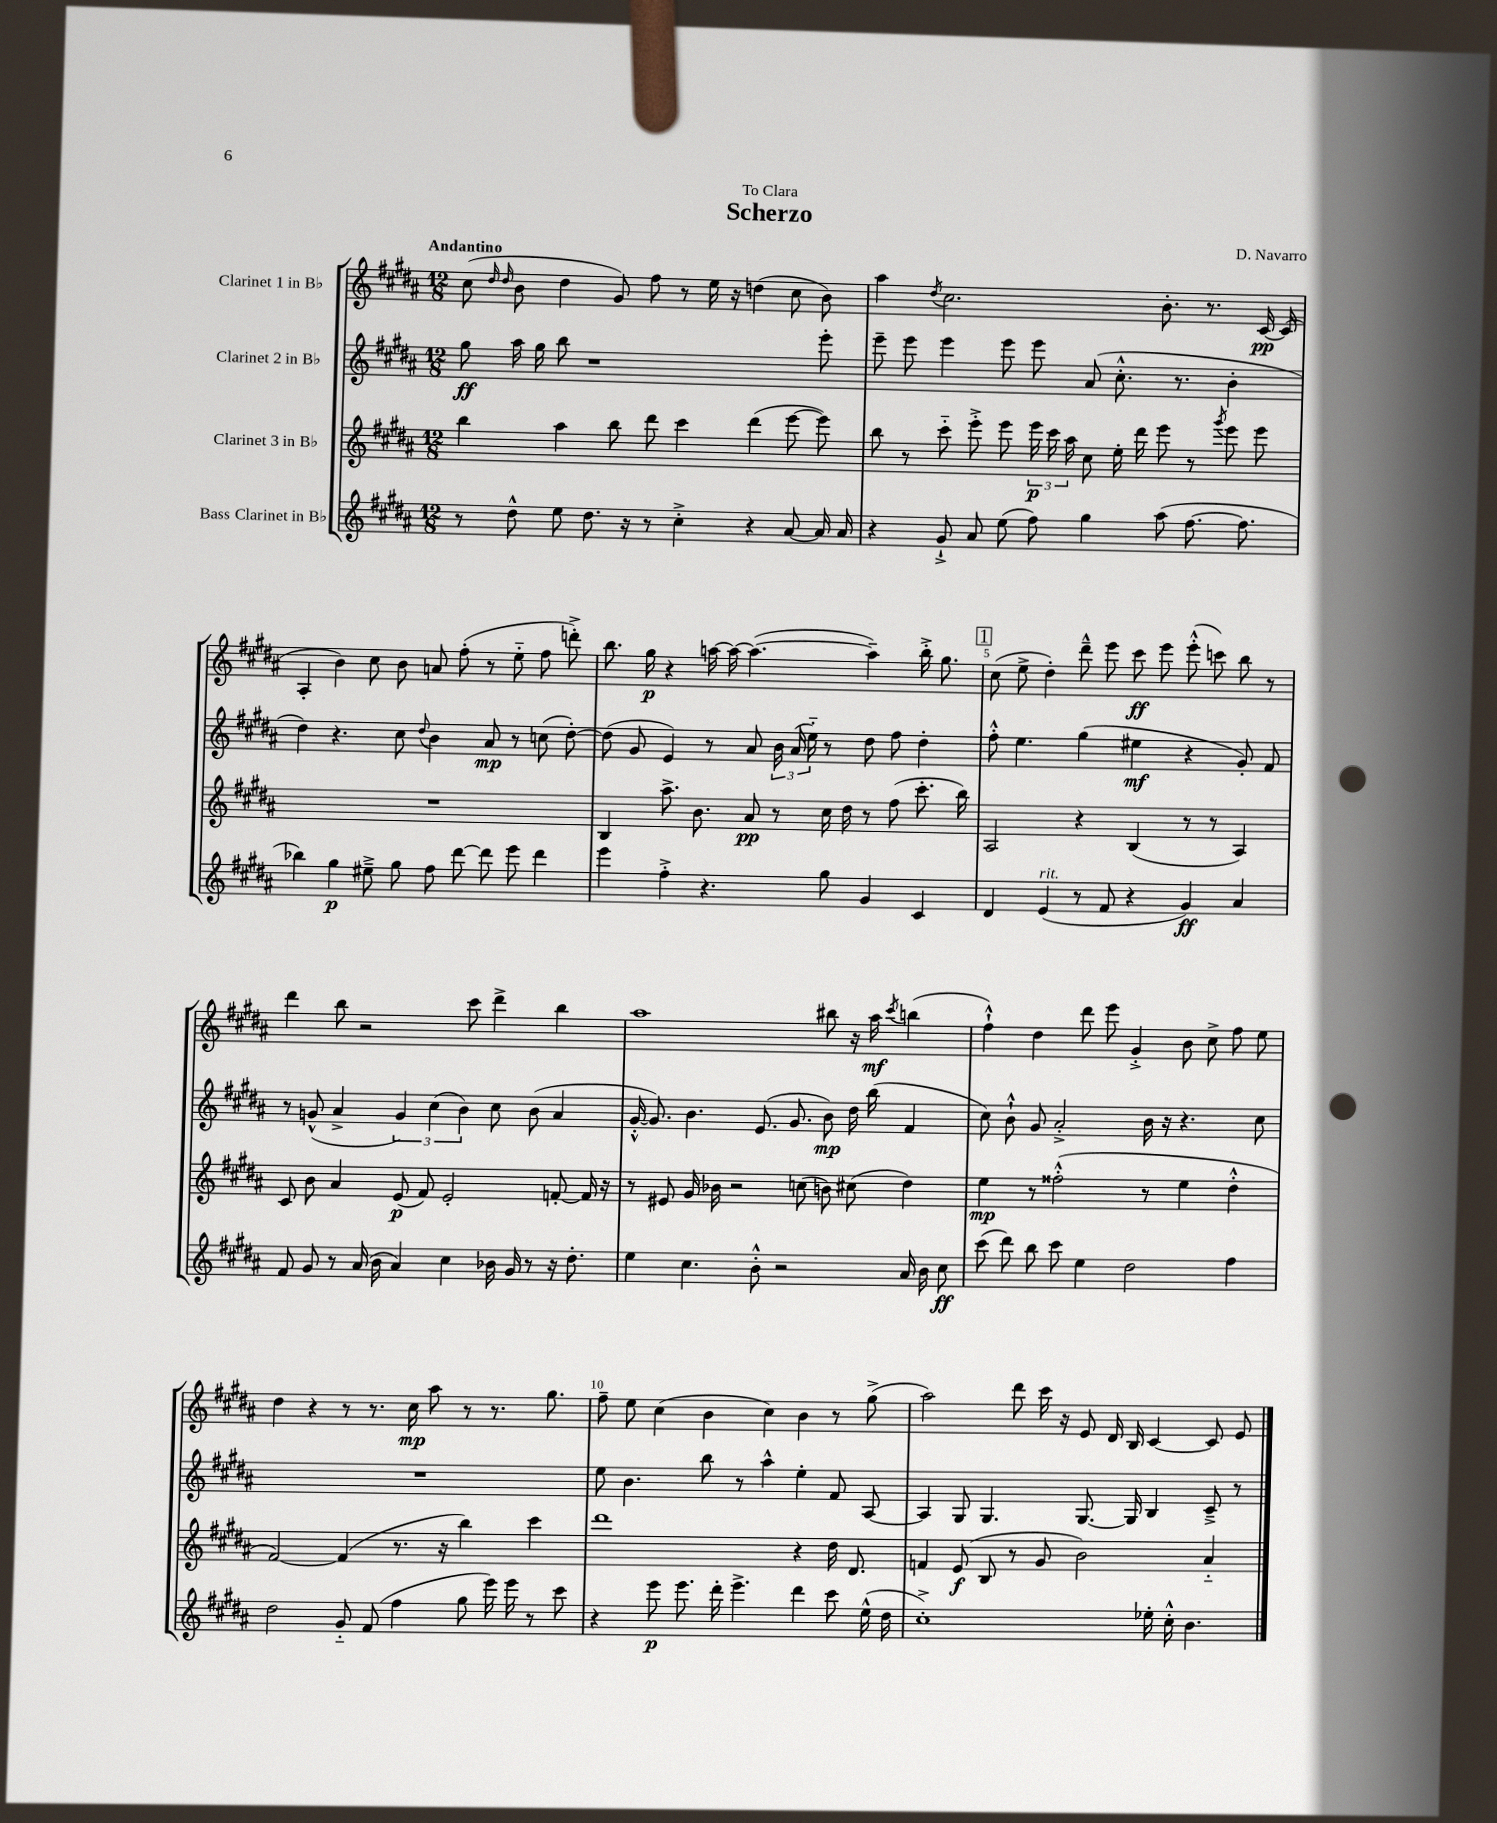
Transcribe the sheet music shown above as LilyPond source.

\header { title = "Scherzo" composer = "D. Navarro" dedication = "To Clara" }
<<
\new StaffGroup <<
\new Staff = "s0" \with { instrumentName = "Clarinet 1 in Bb" } {
    \clef treble \key b \major \numericTimeSignature \time 12/8 \tempo "Andantino"
    \autoBeamOff cis''8( \grace { dis''16 dis''16 } b'8 dis''4 gis'8) fis''8 r8 e''16 r16 d''4( cis''8 b'8) |
    ais''4 \acciaccatura { dis''8 } cis''2. b'8.-. r8. cis'16~\pp cis'16( |
    ais4-. b'4) cis''8 b'8 a'8 fis''8-.( r8 e''8-_ fis''8 d'''8-.->) |
    b''8. gis''16\p r4 a''16~ a''16~ a''4.~( a''4--) b''16-.-> gis''8. |
    \mark \markup { \box "1" } cis''8( e''8-> dis''4-.) dis'''8---^ e'''8 cis'''8\ff e'''8 e'''8-.-^( c'''8) b''8 r8 |
    dis'''4 b''8 r2 cis'''8 dis'''4-> b''4 |
    ais''1 bis''8 r16 ais''16\mf \acciaccatura { cis'''8 } b''4( |
    fis''4-!-^) dis''4 dis'''8 e'''8 gis'4-.-> b'8 cis''8-> fis''8 e''8 |
    dis''4 r4 r8 r8. cis''16\mp ais''8 r8 r8. gis''8. |
    fis''8-- e''8 cis''4( b'4 cis''4) b'4 r8 gis''8->( |
    ais''2) dis'''8 cis'''16 r16 e'8 dis'16 b16 cis'4~ cis'8 e'8 \bar "|." |
}
\new Staff = "s1" \with { instrumentName = "Clarinet 2 in Bb" } {
    \clef treble \key b \major \numericTimeSignature \time 12/8
    \autoBeamOff gis''8\ff ais''16 gis''16 b''8 r1 e'''8-. |
    e'''8-- e'''8 e'''4 e'''8 e'''8 ais'8( cis''8.-.-^ r8. b'4-. |
    dis''4) r4. cis''8 \appoggiatura { dis''8 } b'4 ais'8\mp r8 c''8( dis''8~-.) |
    dis''8( gis'8 e'4) r8 ais'8 \tuplet 3/2 { b'16 ais'16( e''16-_) } r8 dis''8 fis''8 dis''4-. |
    \mark \markup { \box "1" } fis''8-.-^ e''4. gis''4( eis''4\mf r4 gis'8-.) fis'8 |
    r8 g'8-^( ais'4-> \tuplet 3/2 { g'4) cis''4( b'4) } cis''8 b'8( ais'4 |
    gis'16~-.-^ gis'8.) b'4. e'8.( gis'8. b'8\mp) dis''16 b''16( fis'4 |
    cis''8) b'8-!-^ gis'8 ais'2-.-> b'16 r16 r4. cis''8 |
    R1. |
    e''8 b'4. b''8 r8 ais''4-^ e''4-. fis'8 ais8~ |
    ais4 gis8 gis4. gis8.~ gis16 b4 cis'8---> r8 \bar "|." |
}
\new Staff = "s2" \with { instrumentName = "Clarinet 3 in Bb" } {
    \clef treble \key b \major \numericTimeSignature \time 12/8
    \autoBeamOff b''4 ais''4 b''8 dis'''8 cis'''4 dis'''4( e'''8~ e'''8) |
    b''8 r8 cis'''8-_ e'''8-.-> e'''8 \tuplet 3/2 { e'''16\p cis'''16 ais''16 } cis''8 e''16-. dis'''16 e'''8 r8 \acciaccatura { gis'''8 } e'''8 e'''8 |
    R1. |
    b4 ais''8.-> b'8. ais'8\pp r8 cis''16 dis''16 r8 fis''8( cis'''8.-. b''16) |
    \mark \markup { \box "1" } ais2 r4 b4( r8 r8 ais4) |
    cis'8 b'8 ais'4 e'8\p( fis'8) e'2-. f'8~-. f'16 r16 |
    r8 eis'8 gis'16 bes'16 r2 c''8( b'8) cis''8( dis''4) |
    e''4\mp r8 fisis''2-.-^( r8 e''4 dis''4-.-^ |
    fis'2~) fis'4( r8. r16 b''4) cis'''4 |
    dis'''1 r4 dis''16 dis'8. |
    f'4 e'8\f( b8 r8 gis'8 b'2) ais'4-_ \bar "|." |
}
\new Staff = "s3" \with { instrumentName = "Bass Clarinet in Bb" } {
    \clef treble \key b \major \numericTimeSignature \time 12/8
    \autoBeamOff r8 dis''8-^ e''8 dis''8. r16 r8 cis''4-.-> r4 ais'8~ ais'16 ais'16 |
    r4 gis'8-!-> ais'8 e''8( fis''8) gis''4 ais''8( fis''8.~ fis''8. |
    bes''4) gis''4\p eis''8---> gis''8 fis''8 dis'''8~ dis'''8 e'''8 dis'''4 |
    e'''4 fis''4-.-> r4. gis''8 gis'4 cis'4 |
    \mark \markup { \box "1" } dis'4 e'4^\markup { \italic "rit." }( r8 fis'8 r4 gis'4\ff) ais'4 |
    fis'8 gis'8 r8 ais'16( b'16 ais'4) cis''4 bes'16 gis'16 r8 r16 dis''8.-. |
    e''4 cis''4. b'8-.-^ r2 ais'16 b'16 cis''8\ff |
    cis'''8( dis'''8) b''8 cis'''8 e''4 dis''2 fis''4 |
    dis''2 gis'8-_ fis'8( fis''4 gis''8 e'''16) e'''16 r8 cis'''8 |
    r4 e'''8\p e'''8. dis'''16-. e'''4.-> dis'''4 cis'''8 e''16-^( dis''16 |
    cis''1-.->) ees''16-. cis''16-.-^ b'4. \bar "|." |
}
>>
>>
\layout { \context { \Score \override BarNumber.break-visibility = ##(#f #t #t) barNumberVisibility = #(every-nth-bar-number-visible 5) } }
